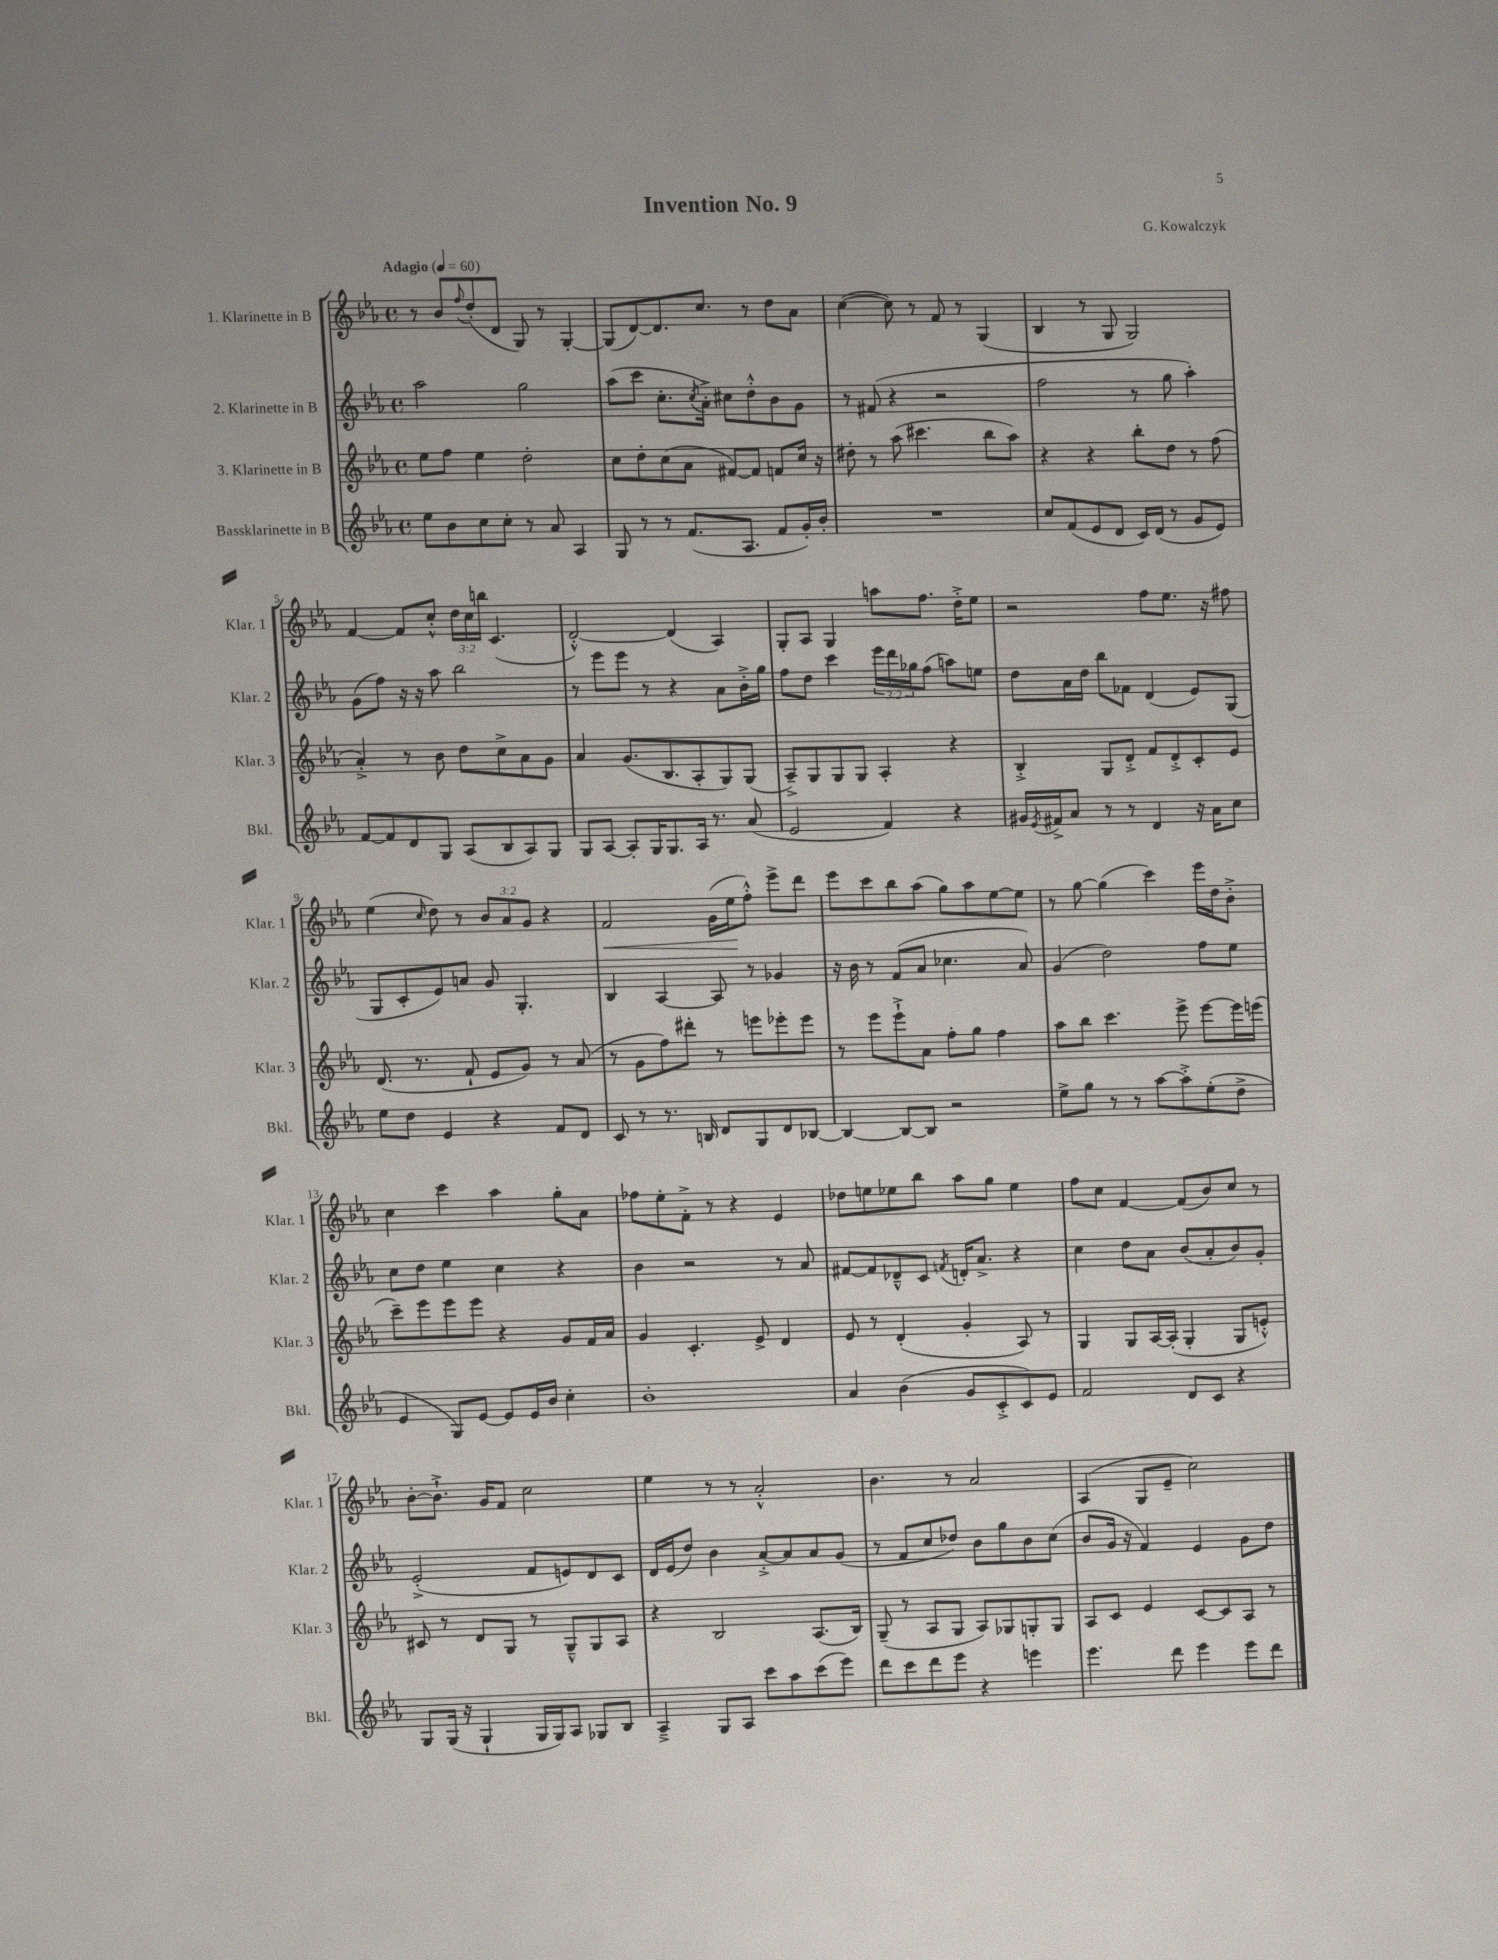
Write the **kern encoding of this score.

**kern	**kern	**kern	**kern
*staff4	*staff3	*staff2	*staff1
*clefG2	*clefG2	*clefG2	*clefG2
*k[b-e-a-]	*k[b-e-a-]	*k[b-e-a-]	*k[b-e-a-]
*M4/4	*M4/4	*M4/4	*M4/4
*met(c)	*met(c)	*met(c)	*met(c)
*MM60	*MM60	*MM60	*MM60
8ee-	8ee-	2aa-	8r
8b-	8ff	.	8b-
.	.	.	8qqff
8cc	4ee-	.	(8dd'
8cc'	.	.	8d
8r	2dd'	2gg	8G)
8a-	.	.	8r
4A-	.	.	[4G'
=	=	=	=
8G	8cc	(8aa-	(8G]
8r	8dd'	8ccc	[8d)
8r	(8cc	8.cc'	8.d]
(8.f	8a-	.	.
.	.	8qcc	.
.	.	16a-'^)	8.cc
.	[8f#)	8cc#	.
8.A-	.	.	.
.	8f#]	8dd'^^	8r
8f	8f	8b-	8dd
16g')	16cc	8g	8a-
16b-'	16r	.	.
=	=	=	=
1r	8dd#'	8r	([4cc
.	8r	(8f#	.
.	(8aa-	4r	8cc])
.	4.ccc#	.	8r
.	.	2r	8f
.	.	.	8r
.	8bb-	.	(4G
.	8aa-)	.	.
=	=	=	=
8cc	4r	2ff	4B-
(8f	.	.	.
8e-	4r	.	8r
8d	.	.	8G
16c)	8bb-'	8r	2G)
(16d	.	.	.
8r	8dd	8gg	.
8g	8r	4aa-')	.
8e-)	(8ff	.	.
=	=	=	=
[8f	4a-'^)	(8g	[4f
8f]	.	8ff)	.
8d	8r	16r	8f]
.	.	16r	.
8G	8b-	8aa-	8cc'^^
(8A-	8dd	2bb-	24dd
.	.	.	24cc
.	.	.	24bb
8B-	8cc^	.	(4.c
8A-)	8a-	.	.
8G	8g	.	.
=	=	=	=
8G	4a-	8r	[2d'^^)
[8A-	.	8eee-	.
8A-']	(8.g	8eee-	.
16G	.	8r	.
8.G	8.B-	.	.
.	.	4r	(4d]
16A-	8A-'	.	.
8.r	.	.	.
.	8G)	8a-	4A-)
(8a-	(8G	16b-'^	.
.	.	16gg	.
=	=	=	=
2e-	8A-~^)	8ff	8G'
.	8G	8dd	8A-
.	8G	4ccc	4G
.	8G	.	.
4f)	4A-'	24eee-	8aa
.	.	24ddd	.
.	.	24gg-	.
.	.	(8ff	8.ff
4r	4r	8aa)	.
.	.	.	16dd'^
.	.	8ee	8ee-
=	=	=	=
16g#	4B-'^	8dd	2r
8qe-	.	.	.
16f#^	.	.	.
8a-	.	16a-	.
.	.	16dd	.
8r	8G	8bb-	.
8r	8d'^	8f-	.
4d	8f	(4d	8ff
.	8d'^	.	8.ee-
16r	8c'	8e-)	.
16a-	.	.	16r
8cc	8e-	(8G	8ff#
=	=	=	=
8ee-	(8.d	8G	(4ee-
8dd	.	8c'	.
.	8.r	.	.
.	.	.	16qqcc
4e-	.	8e-)	8dd)
.	8f`	8a	8r
4r	8e-	8g	12b-
.	.	.	12a-
.	8g)	4.G'	.
.	.	.	12g
8f	8r	.	4r
8d	(8a-	.	.
=	=	=	=
8c	8r	4B-	2f
8r	8g	.	.
8.r	8ff)	[4A-	.
.	8ddd#'	.	.
16B	.	.	.
8d	8r	8A-]	(16g
.	.	.	16ee-
8G	8eee	8r	8ff'^^)
8d	8eee-'	4g-	8eee-^
[8B-	8eee-	.	8ddd
=	=	=	=
4B-_	8r	16r	8eee-
.	.	16b-	.
.	8eee-	8r	8ccc
8B-_	8eee-`^	(8f	8bb-
8B-]	8a-	8a-	(8aa-
2r	8ff'	4.cc-	8gg)
.	8gg	.	8aa-
.	4ff	.	[8ee-
.	.	8a-)	8ee-]
=	=	=	=
8ee-^	8aa-	(4g	8r
8gg	8bb-	.	[8gg
8r	4.ccc	2dd)	(4gg]
8r	.	.	.
[8aa-	.	.	4ccc)
8aa-'^]	8eee-^	.	.
(8ee-'	[8eee-	8ff	16eee-
.	.	.	16dd
8dd^	16eee-]	8ee-	8b-'^
.	(16eee	.	.
=	=	=	=
4e-	8ccc~)	8cc	4cc
.	8eee-	8dd	.
8G)	8eee-	4ee-	4ccc
[8e-	8eee-	.	.
8e-]	4r	4cc	4aa-
16e-	.	.	.
16b-	.	.	.
4cc'	8g	4r	8gg'
.	16f	.	8a-
.	16a-	.	.
=	=	=	=
1b-'	4g	4b-	8ff-
.	.	.	8ee-'
.	4.c'	2r	8f'^
.	.	.	8r
.	.	.	4r
.	8e-^	.	.
.	4d	8r	4e-
.	.	8a-	.
=	=	=	=
4a-	8e-	[8f#	8dd-
.	8r	8f#]	8ee
(4b-	(4d'	8d-~^^	8ee-
.	.	8c	8bb-
.	.	8qf	.
8g	4g'	16d'	8aa-
.	.	8.a-^	.
8c'^	.	.	8gg
8c)	8A-)	4r	4ee-
8e-	8r	.	.
=	=	=	=
2f	4G	4cc	8ff
.	.	.	8cc
.	8G	8dd	[4f
.	[16A-	8a-	.
.	(16A-']	.	.
8d	4G'	(8b-	(8f]
8c	.	8a-'	8b-)
4r	8G	8b-)	8cc
.	8e'^^)	8g'	8r
=	=	=	=
8G	8c#	(2e-'^	[8b-'
(16G	8r	.	8.b-`^]
16r	.	.	.
4G`	8d	.	.
.	.	.	16g
.	8G	.	8f
16G	8r	8f	2cc
16G)	.	.	.
8A-	8G~^^	8e)	.
8G-	8G	8d	.
8B-	8A-	8c	.
=	=	=	=
4A-~^	4r	16d	4ee-
.	.	(16e-	.
.	.	8dd)	.
8G	2B-	4b-	8r
8A-	.	.	8r
8ccc	.	[8a-'^	2a-'^^
8aa-	.	8a-]	.
(8ccc	(8.A-	8a-	.
8eee-)	.	(8g	.
.	16B-)	.	.
=	=	=	=
8ddd	(8G~	8r	4.b-
8ccc	8r	8f	.
8ddd	8A-	8cc	.
8eee-	8G	8dd-)	8r
4r	8A-)	8b-	2a-
.	8G-	8gg	.
4eee	8G'	8b-	.
.	8G	(8cc	.
=	=	=	=
4.eee-	8A-	8b-	(4A-
.	8c	16g	.
.	.	16r	.
.	4e-	4f)	8G
8ddd	.	.	8e-~
4eee-	[8c	4e-	2cc)
.	8c]	.	.
8eee-	8A-	8g	.
8ddd	8r	8dd	.
==	==	==	==
*-	*-	*-	*-
